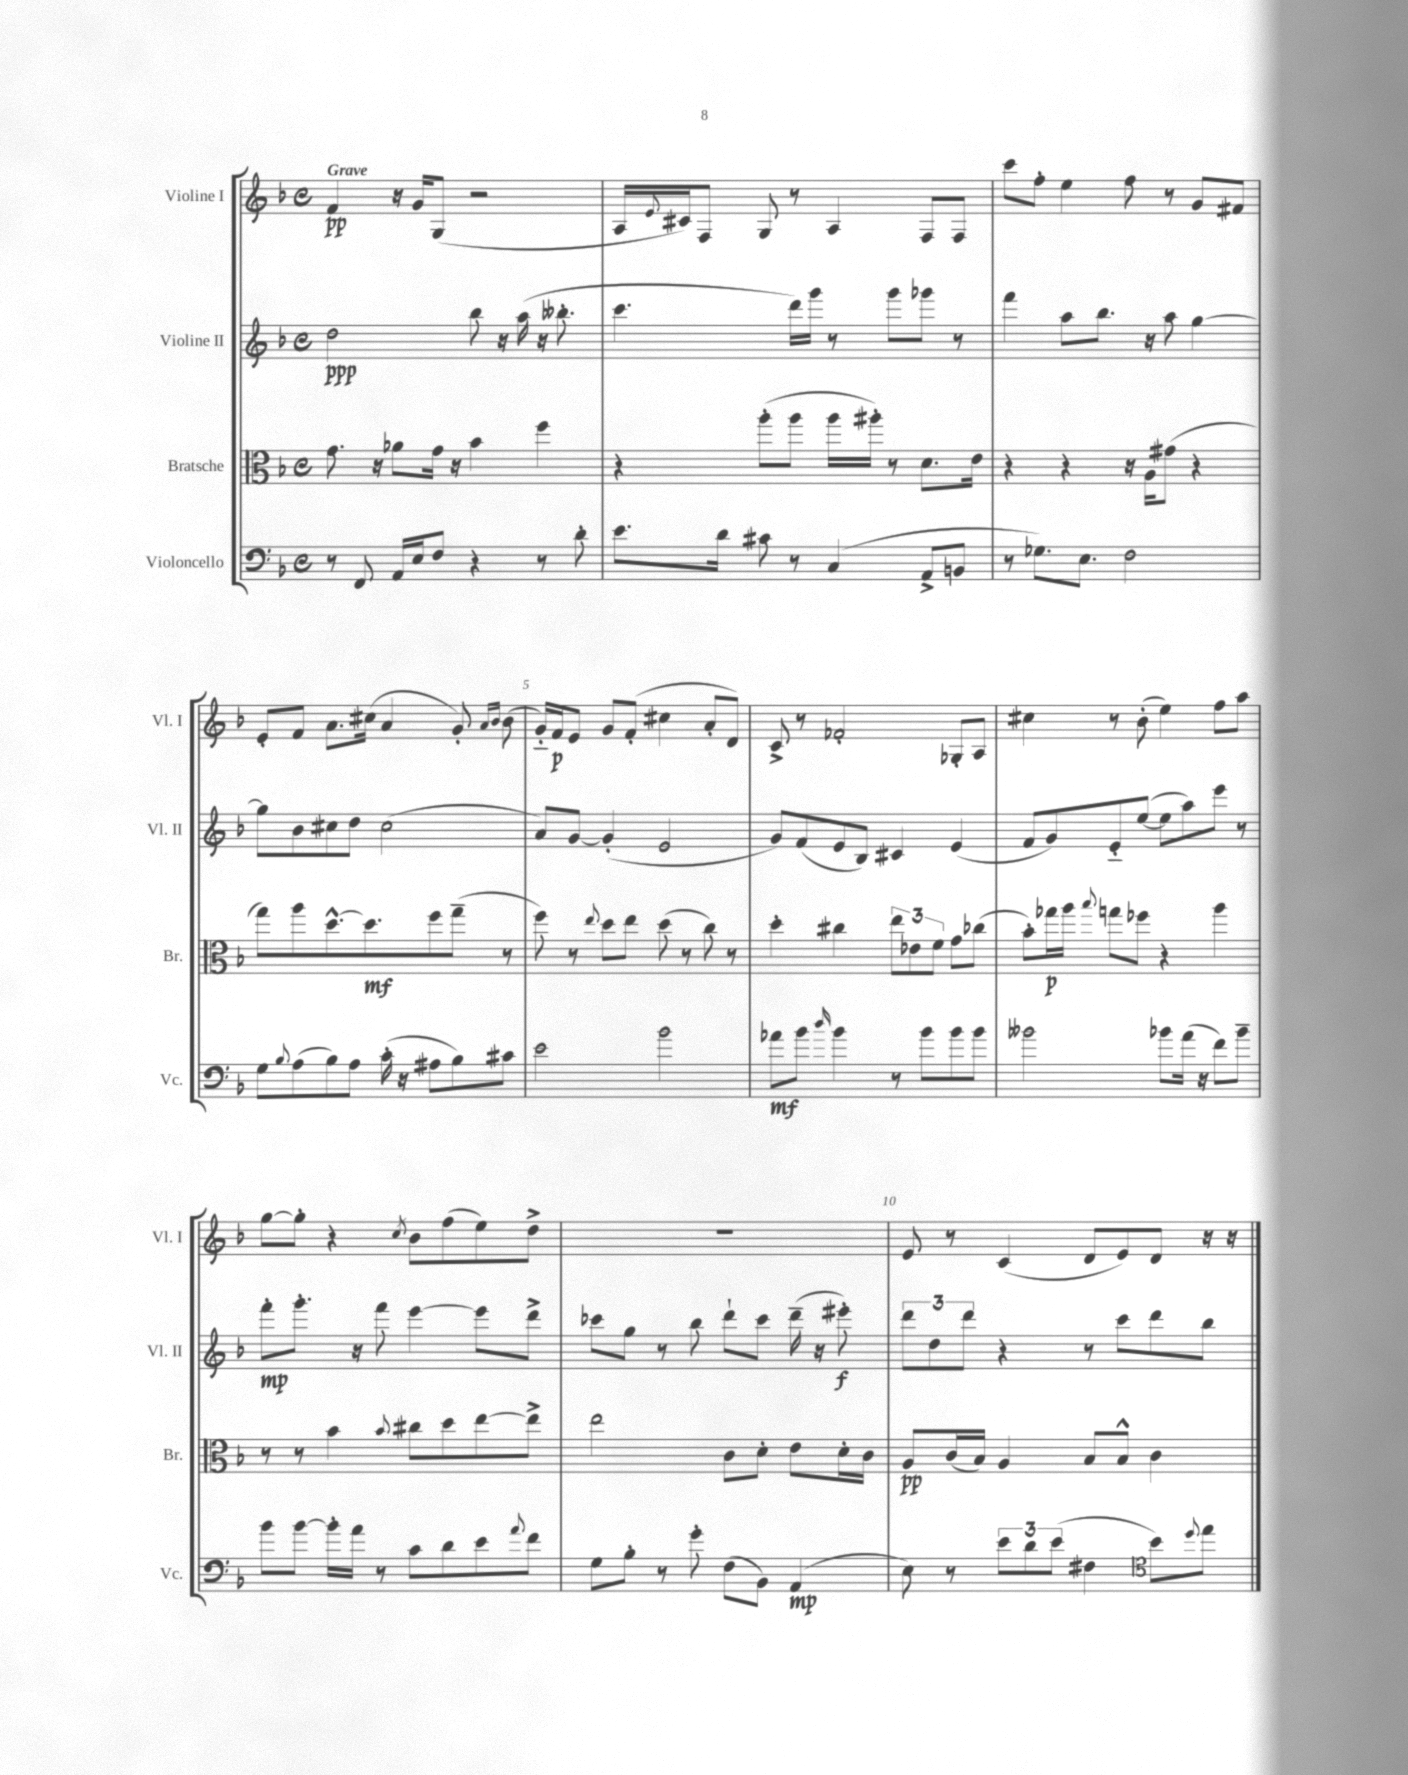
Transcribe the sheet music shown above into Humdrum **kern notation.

**kern	**dynam	**kern	**dynam	**kern	**dynam	**kern	**dynam
*part4	*part4	*part3	*part3	*part2	*part2	*part1	*part1
*staff4	*staff4	*staff3	*staff3	*staff2	*staff2	*staff1	*staff1
*I"Violoncello	*	*I"Bratsche	*	*I"Violine II	*	*I"Violine I	*
*I'Vc.	*	*I'Br.	*	*I'Vl. II	*	*I'Vl. I	*
*clefF4	*	*clefC3	*	*clefG2	*	*clefG2	*
*k[b-]	*	*k[b-]	*	*k[b-]	*	*k[b-]	*
*M4/4	*	*M4/4	*	*M4/4	*	*M4/4	*
*met(c)	*	*met(c)	*	*met(c)	*	*met(c)	*
=1	=1	=1	=1	=1	=1	=1	=1
!	!	!	!	!	!	!LO:TX:a:B:t=Grave	!
8r	.	8.g\	.	2dd\	ppp	4f/	pp
8FF/	.	.	.	.	.	.	.
.	.	16r	.	.	.	.	.
16AA/LL	.	8a-X\L	.	.	.	16r	.
16E/J	.	.	.	.	.	16g/KL	.
8F/J	.	16g\Jk	.	.	.	(8G/J	.
.	.	16r	.	.	.	.	.
4r	.	4b-\	.	8bb-\	.	2r	.
.	.	.	.	16r	.	.	.
.	.	.	.	(16aa\	.	.	.
8r	.	4ff\	.	16r	.	.	.
.	.	.	.	8.bb--X'\	.	.	.
8d'\	.	.	.	.	.	.	.
=2	=2	=2	=2	=2	=2	=2	=2
8.e\L	.	4r	.	4.ccc\	.	16A/LL	.
.	.	.	.	.	.	8qqe/	.
.	.	.	.	.	.	16c#X/J)	.
.	.	.	.	.	.	8F/J	.
16d\Jk	.	.	.	.	.	.	.
8c#X\	.	(8aa'\L	.	.	.	8G/	.
8r	.	8aa\J	.	16ddd\LL)	.	8r	.
.	.	.	.	16ggg\JJ	.	.	.
(4C/	.	16aa\LL	.	8r	.	4A/	.
.	.	16aa#X'\JJ)	.	.	.	.	.
.	.	8r	.	8ggg\L	.	.	.
8AA^/L	.	8.d\L	.	8ggg-X\J	.	8F/L	.
8BBn/J	.	.	.	8r	.	8F/J	.
.	.	16e\Jk	.	.	.	.	.
=3	=3	=3	=3	=3	=3	=3	=3
8r	.	4r	.	4fff\	.	8ccc\L	.
8.G-X\L)	.	.	.	.	.	8ff'\J	.
.	.	4r	.	8aa\L	.	4ee\	.
8.E\J	.	.	.	.	.	.	.
.	.	.	.	8.bb-\J	.	.	.
2F\	.	16r	.	.	.	8ff\	.
.	.	16A\KL	.	16r	.	.	.
.	.	(8g#X\J	.	8aa\	.	8r	.
.	.	4r	.	[4gg\	.	8g/L	.
.	.	.	.	.	.	8f#X/J	.
!!LO:LB:g=z
=4	=4	=4	=4	=4	=4	=4	=4
8G\L	.	8gg\L)	.	8gg\L]	.	8e'/L	.
8qqB-/	.	.	.	.	.	.	.
(8A\	.	8aa\	.	8b-\	.	8f/J	.
8B-\)	.	[8.dd^^\	.	8cc#X\	.	8.a\L	.
8A\J	.	.	.	8dd\J	.	.	.
.	.	8.dd\]	mf	.	.	(16cc#X\Jk	.
(16c'\	.	.	.	(2cc#\	.	4a/	.
16r	.	.	.	.	.	.	.
8A#X\L	.	8ff\	.	.	.	.	.
8B-\)	.	(8gg~\J	.	.	.	8g'/)	.
.	.	.	.	.	.	16qqa/LL	.
.	.	.	.	.	.	16qqb-/JJ	.
8c#X\J	.	8r	.	.	.	(8b-\	.
=5	=5	=5	=5	=5	=5	=5	=5
2e\	.	8ff\)	.	8a/L)	.	16g/LL)	.
.	.	.	.	.	.	16f/J	p
.	.	8r	.	[8g/J	.	8e/J	.
.	.	8qqee/	.	.	.	.	.
.	.	8dd\L	.	(4g'/]	.	8g/L	.
.	.	8ee\J	.	.	.	(8f'/J	.
2b-\	.	(8dd\	.	2e/	.	4cc#X\	.
.	.	8r	.	.	.	.	.
.	.	8cc\)	.	.	.	8a'/L	.
.	.	8r	.	.	.	8d/J)	.
=6	=6	=6	=6	=6	=6	=6	=6
8a-X\L	mf	4dd'\	.	8g/L)	.	8c^/	.
8b-\J	.	.	.	(8f/	.	8r	.
16qqdd/	.	.	.	.	.	.	.
4b-\	.	4cc#X\	.	8e/	.	2f-X'/	.
.	.	.	.	8B-/J)	.	.	.
8r	.	12ee\L	.	4c#X/	.	.	.
.	.	12e-X\	.	.	.	.	.
8b-\L	.	.	.	.	.	.	.
.	.	12f\J	.	.	.	.	.
8b-\	.	8g\L	.	(4e/	.	8G-X'/L	.
8b-\J	.	(8cc-X\J	.	.	.	8A/J	.
=7	=7	=7	=7	=7	=7	=7	=7
2b--X\	.	8b-'\L)	.	8f/L	.	4cc#X\	.
.	.	16gg-X\L	p	8g/)	.	.	.
.	.	16aa\JJ	.	.	.	.	.
.	.	8qqbb-/	.	.	.	.	.
.	.	8ggn\L	.	8e/	.	8r	.
.	.	8ff-X\J	.	([8ee/J	.	(8b-'\	.
8b-X\L	.	4r	.	8ee\L]	.	4ee\)	.
(16a\Jk	.	.	.	8aa\)	.	.	.
16r	.	.	.	.	.	.	.
8f\L)	.	4aa\	.	8eee\J	.	8ff\L	.
8b-~\J	.	.	.	8r	.	8aa\J	.
!!LO:LB:g=z
=8	=8	=8	=8	=8	=8	=8	=8
8b-\L	.	8r	.	8fff'\L	mp	[8gg\L	.
[8b-\J	.	8r	.	8.ggg'\J	.	8gg'\J]	.
16b-'\LL]	.	4b-\	.	.	.	4r	.
16a\JJ	.	.	.	16r	.	.	.
8r	.	.	.	8fff\	.	.	.
.	.	8qqb-/	.	.	.	8qcc/	.
8c\L	.	8cc#X\L	.	[4eee\	.	8b-\L	.
8d\	.	8dd\	.	.	.	(8ff\	.
8e\	.	[8ee\	.	8eee\L]	.	8ee\)	.
8qqa/	.	.	.	.	.	.	.
8f\J	.	8ee^\J]	.	8ddd^\J	.	8dd^\J	.
=9	=9	=9	=9	=9	=9	=9	=9
8G\L	.	2ee\	.	8ccc-X\L	.	1r	.
8B-'\J	.	.	.	8gg\J	.	.	.
8r	.	.	.	8r	.	.	.
8g'\	.	.	.	8bb-\	.	.	.
(8F\L	.	8c\L	.	8ddd`\L	.	.	.
8BB-\J)	.	8d'\J	.	8ccc-\J	.	.	.
(4AA/	mp	8e\L	.	(16ddd~\	.	.	.
.	.	.	.	16r	.	.	.
.	.	16d'\L	.	8eee#X'\)	f	.	.
.	.	16c\JJ	.	.	.	.	.
=10	=10	=10	=10	=10	=10	=10	=10
8E\)	.	8A/L	pp	12ddd\L	.	8e/	.
.	.	.	.	12dd\	.	.	.
8r	.	(16c/L	.	.	.	8r	.
.	.	.	.	12ddd\J	.	.	.
.	.	16B-/JJ)	.	.	.	.	.
12e\L	.	4A/	.	4r	.	(4c/	.
12d\	.	.	.	.	.	.	.
(12e\J	.	.	.	.	.	.	.
4F#X\	.	8B-/L	.	8r	.	8d/L	.
.	.	8B-^^/J	.	8ccc\L	.	8e/)	.
*clefC4	*	*	*	*	*	*	*
8b-\L)	.	4c\	.	8ddd\	.	8d/J	.
8qqdd/	.	.	.	.	.	.	.
8ee\J	.	.	.	8bb-\J	.	16r	.
.	.	.	.	.	.	16r	.
==	==	==	==	==	==	==	==
*-	*-	*-	*-	*-	*-	*-	*-
